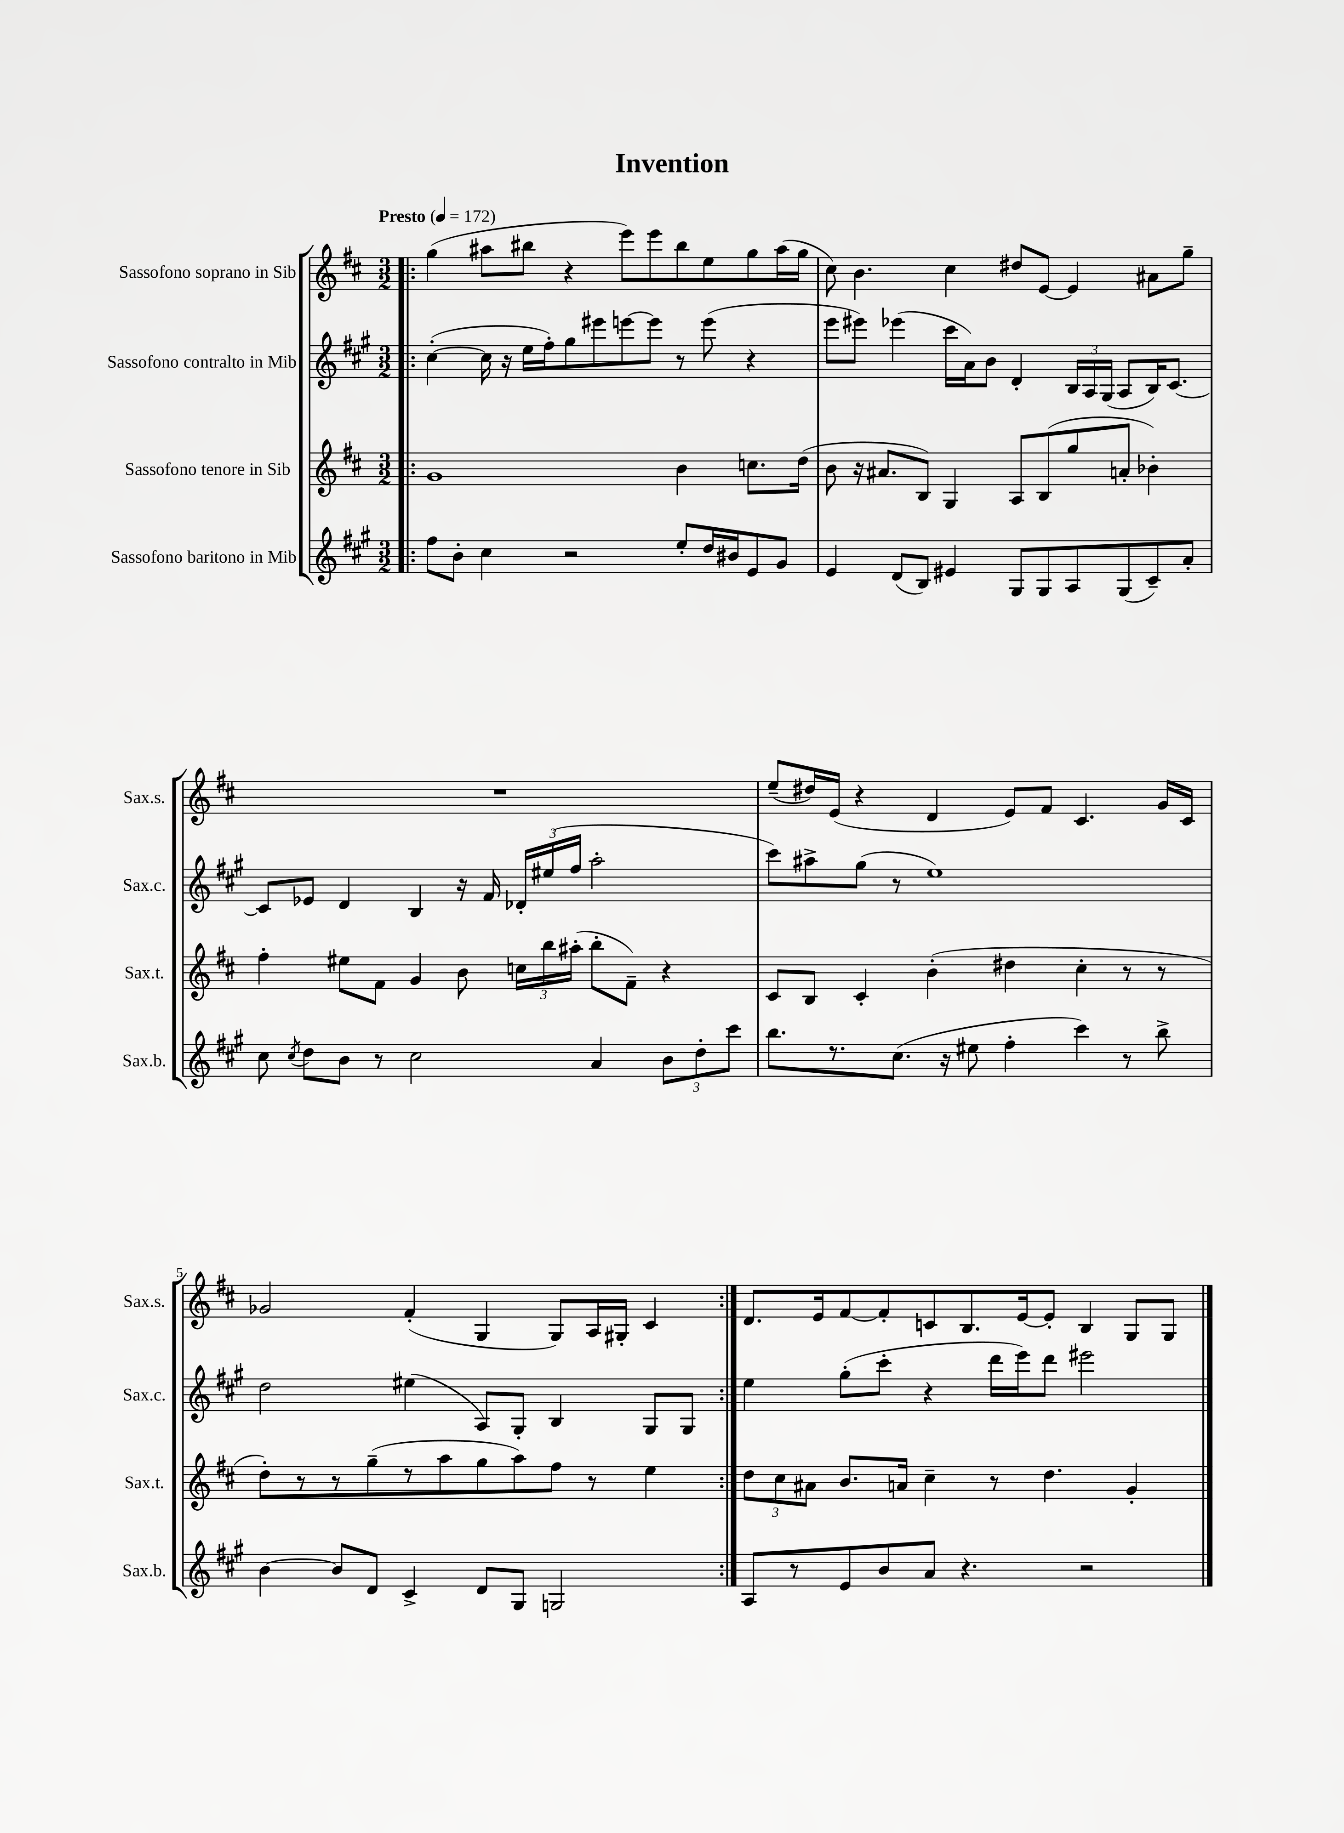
\header { title = "Invention" }
<<
\new StaffGroup <<
\new Staff = "s0" \with { instrumentName = "Sassofono soprano in Sib" shortInstrumentName = "Sax.s." } {
    \clef treble \key d \major \numericTimeSignature \time 3/2 \tempo "Presto" 4 = 172
    \autoBeamOff \repeat volta 2 { \bar ".|:" g''4( ais''8[ bis''8] r4 e'''8[) e'''8 bis''8 e''8 g''8 ais''16( g''16] |
    cis''8) b'4. cis''4 dis''8[ e'8]~ e'4 ais'8[ g''8]-- |
    R1. |
    e''8[--( dis''16) e'16]( r4 d'4 e'8[) fis'8] cis'4. g'16[ cis'16] |
    ges'2 fis'4-.( g4 g8[) a16 gis16]-. cis'4 | }
    d'8.[ e'16 fis'8~ fis'8-. c'8 b8. e'16~ e'8]-. b4 g8[ g8] \bar "|." |
}
\new Staff = "s1" \with { instrumentName = "Sassofono contralto in Mib" shortInstrumentName = "Sax.c." } {
    \clef treble \key a \major \numericTimeSignature \time 3/2
    \autoBeamOff \repeat volta 2 { \bar ".|:" cis''4~-.( cis''16 r16 e''16[ fis''16-.) gis''8 eis'''8 e'''8~ e'''8] r8 e'''8( r4 |
    e'''8[ eis'''8]) ees'''4( cis'''16[ a'16) b'8] d'4-. \tuplet 3/2 { b16[ a16 gis16]( } a8[ b16) cis'8.]~ |
    cis'8[ ees'8] d'4 b4 r16 fis'16 \tuplet 3/2 { des'16[-. eis''16( fis''16] } a''2-. |
    cis'''8[) ais''8-> gis''8]( r8 e''1) |
    d''2 eis''4( a8[) gis8]-. b4 gis8[ gis8] | }
    e''4 gis''8[-.( cis'''8]-. r4 d'''16[ e'''16) d'''8] eis'''2 \bar "|." |
}
\new Staff = "s2" \with { instrumentName = "Sassofono tenore in Sib" shortInstrumentName = "Sax.t." } {
    \clef treble \key d \major \numericTimeSignature \time 3/2
    \autoBeamOff \repeat volta 2 { \bar ".|:" g'1 b'4 c''8.[ d''16]( |
    b'8 r16 ais'8.[ b8]) g4 a8[ b8( g''8 a'8]-. bes'4-.) |
    fis''4-. eis''8[ fis'8] g'4 b'8 \tuplet 3/2 { c''16[ b''16 ais''16]-.( } b''8[-. fis'8]--) r4 |
    cis'8[ b8] cis'4-. b'4-.( dis''4 cis''4-. r8 r8 |
    d''8[-.) r8 r8 g''8--( r8 a''8 g''8 a''8) fis''8] r8 e''4 | }
    \tuplet 3/2 { d''8[ cis''8 ais'8] } b'8.[ a'16] cis''4-- r8 d''4. g'4-. \bar "|." |
}
\new Staff = "s3" \with { instrumentName = "Sassofono baritono in Mib" shortInstrumentName = "Sax.b." } {
    \clef treble \key a \major \numericTimeSignature \time 3/2
    \autoBeamOff \repeat volta 2 { \bar ".|:" fis''8[ b'8]-. cis''4 r2 e''8[-. d''16 bis'16 e'8 gis'8] |
    e'4 d'8[( b8]) eis'4 gis8[ gis8 a8 gis8( cis'8--) a'8]-. |
    cis''8 \acciaccatura { cis''8 } d''8[ b'8] r8 cis''2 a'4 \tuplet 3/2 { b'8[ d''8-. cis'''8] } |
    b''8.[ r8. cis''8.]( r16 eis''8 fis''4-. cis'''4) r8 b''8-> |
    b'4~ b'8[ d'8] cis'4-> d'8[ gis8] g2 | }
    a8[ r8 e'8 b'8 a'8] r4. r2 \bar "|." |
}
>>
>>
\layout { \context { \Score \override BarNumber.break-visibility = ##(#f #t #t) barNumberVisibility = #(every-nth-bar-number-visible 5) } }
